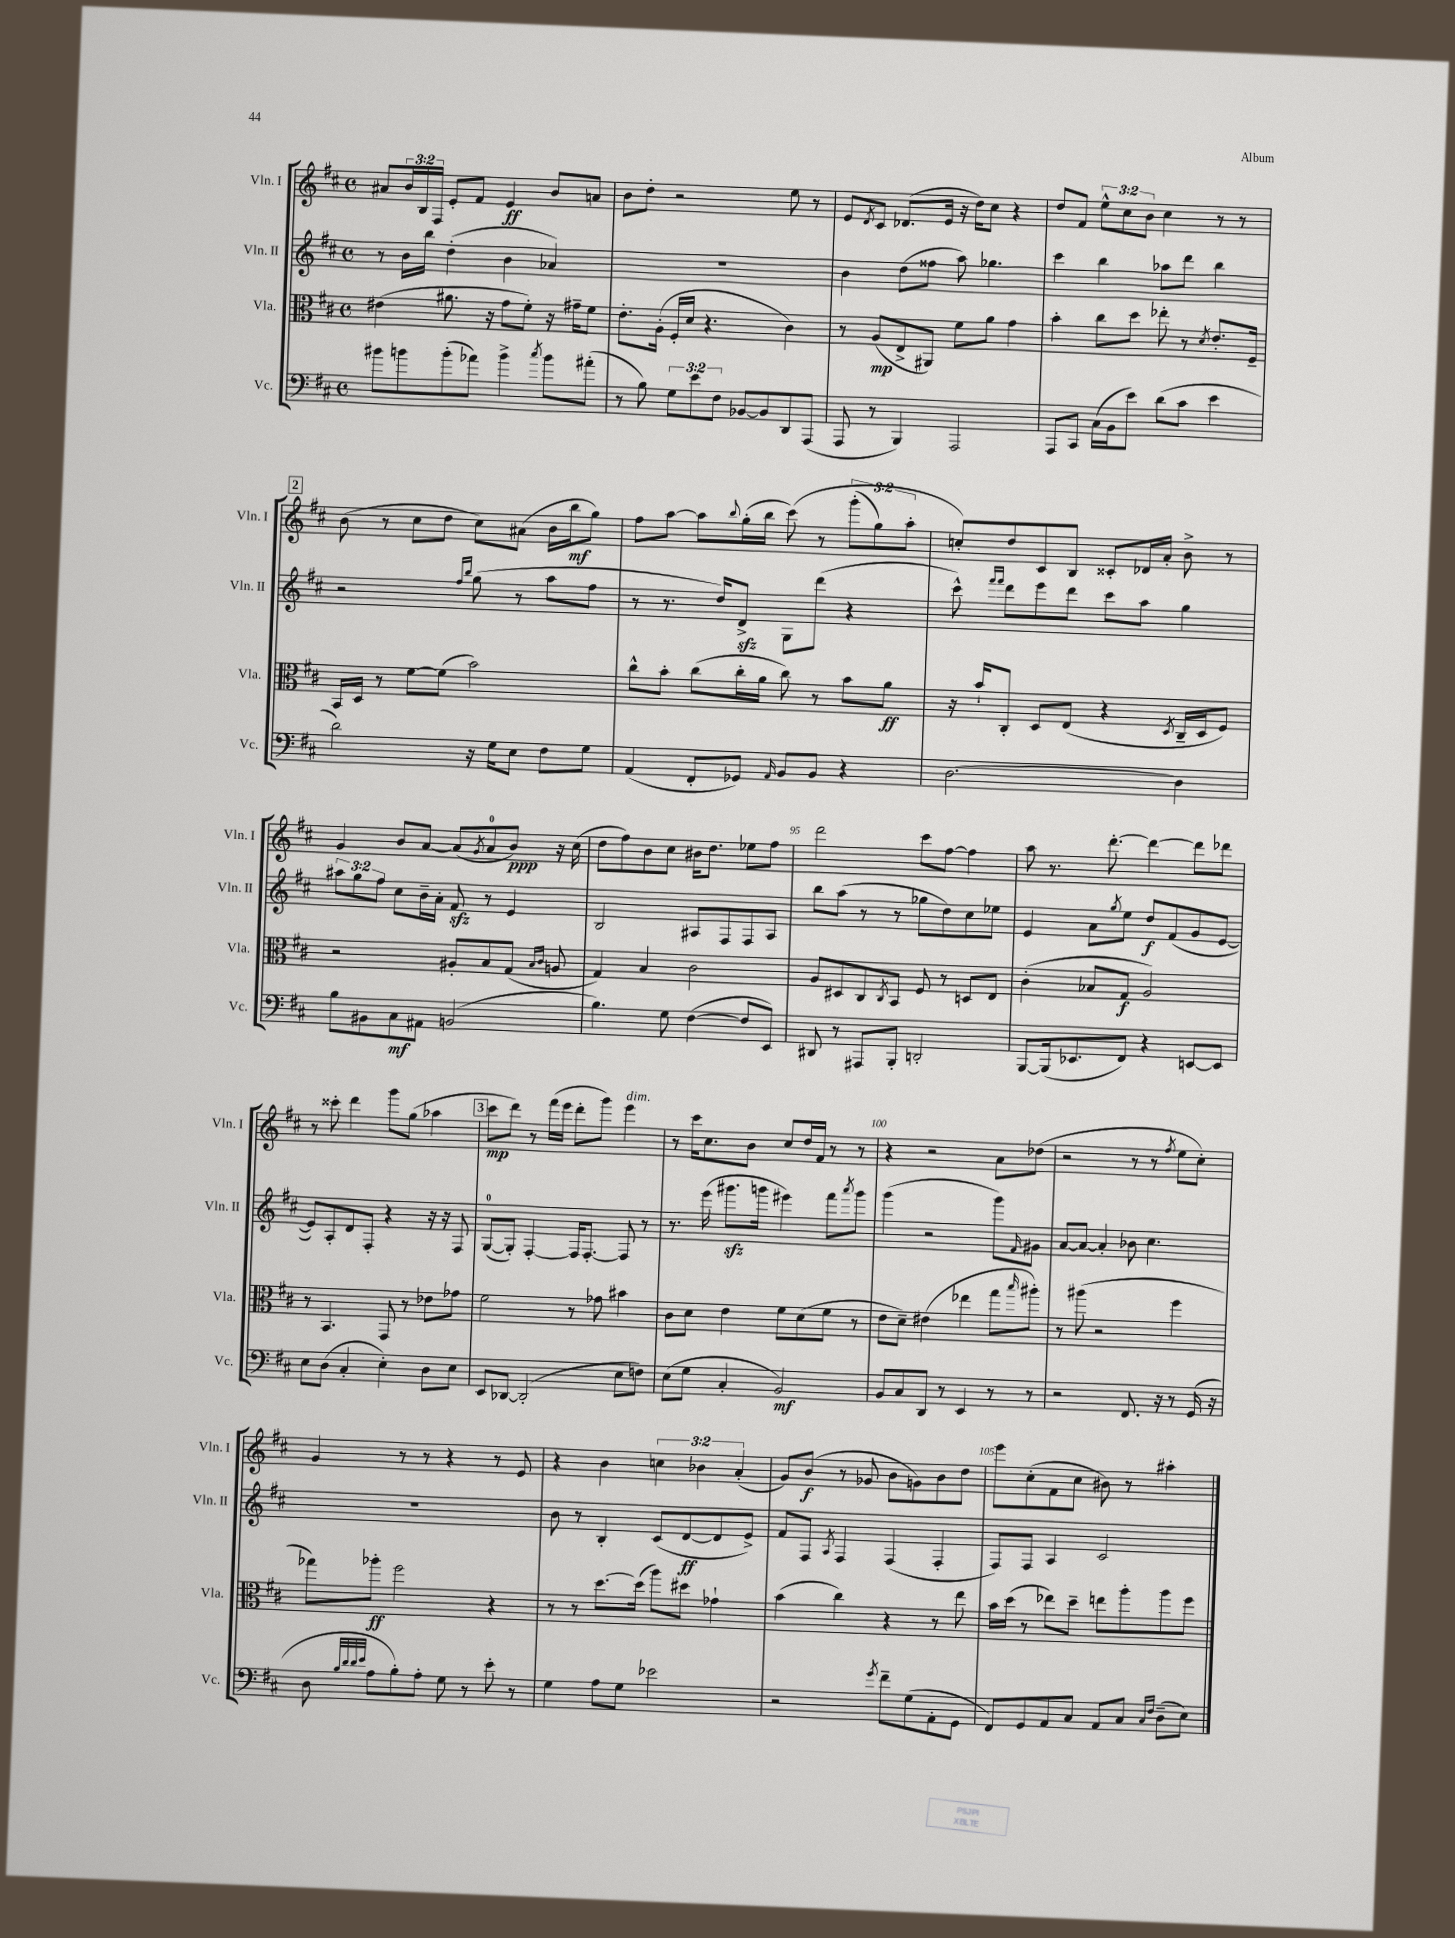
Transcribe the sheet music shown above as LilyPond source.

<<
\new StaffGroup <<
\new Staff = "s0" \with { instrumentName = "Vln. I" shortInstrumentName = "Vln. I" } {
    \clef treble \key d \major \defaultTimeSignature \time 4/4 \override Staff.TupletNumber.text = #tuplet-number::calc-fraction-text
    ais'8 \tuplet 3/2 { b'16 b16 fis16 } e'8-. fis'8 e'4\ff b'8 a'8 |
    b'8 d''8-. r2 e''8 r8 |
    e'8 \acciaccatura { d'8 } cis'8 des'8.( e'16 r16 d''16) cis''8 r4 |
    d''8 fis'8 \tuplet 3/2 { e''8-^ cis''8 b'8 } cis''4 r8 r8 |
    \mark \markup { \box "2" } b'8( r8 cis''8 d''8 cis''8) ais'8( b'16 b''16\mf g''8) |
    fis''8 a''8~ a''8 \appoggiatura { b''8 } g''16-.( b''16 cis'''8)\( r8 \tuplet 3/2 { g'''8-.( g''8) a''8-. } |
    c''8-.\) d''8 cis'8 b8 cisis'8-. des'16 a'16-. b'8-> r8 |
    g'4 b'8 a'8~ a'8( \acciaccatura { g'8 } a'8-0 b'8\ppp) r16 cis''16( |
    d''8 fis''8) b'8 cis''8 bis'16 d''8. ees''8 fis''8 |
    d'''2 cis'''8 fis''8~ fis''4 |
    a''8 r8. d'''8.~-. d'''4~ d'''8 des'''8 |
    r8 cisis'''8-. d'''4 g'''8 g''8( aes''4 |
    \mark \markup { \box "3" } cis'''8\mp d'''8) r8 fis'''16( e'''16 d'''8-. g'''8) e'''4^\markup { \italic "dim." } |
    r8 cis'''16 cis''8. b'8 cis''8 d''16 fis'16 r8 r8 |
    r4 r2 a'8 des''8( |
    r2 r8 r8 \acciaccatura { fis''8 } e''8 cis''8-.) |
    g'4 r8 r8 r4 r8 e'8 |
    r4 b'4 \tuplet 3/2 { c''4 bes'4 a'4-.( } |
    g'8) b'8\f( r8 ges'8 b'8 g'8) b'8 d''8 |
    e'''8 cis''8-.( fis'8 cis''8 bis'8) r8 ais''4-. \bar "|." |
}
\new Staff = "s1" \with { instrumentName = "Vln. II" shortInstrumentName = "Vln. II" } {
    \clef treble \key d \major \defaultTimeSignature \time 4/4 \override Staff.TupletNumber.text = #tuplet-number::calc-fraction-text
    r8 b'16 b''16 d''4-.( b'4 aes'4) |
    R1 |
    b'4 d''8( fisis''8 a''8) ges''4. |
    cis'''4 b''4 aes''8 d'''8 b''4 |
    \mark \markup { \box "2" } r2 \grace { fis''16 b''16 } g''8( r8 a''8 fis''8 |
    r8 r8. d''16) d'8->\sfz g8 d'''8( r4 |
    cis'''8-^) \grace { fis'''16 fis'''16 } d'''8 e'''8 d'''8 cis'''8 a''8 g''4 |
    \tuplet 3/2 { ais''8 g''8 fis''8 } cis''8 b'16-- a'16-. fis'8\sfz r8 e'4 |
    b2 ais8 fis8 fis8 ais8 |
    b''8 a''8( r8 r8 ges''8 d''8) cis''8 ees''8 |
    e'4 a'8 \acciaccatura { g''8 } e''8 d''8\f fis'8( g'8 e'8~ |
    e'8) a8-. d'8 fis8-. r4 r16 r16 fis8 |
    \mark \markup { \box "3" } g8-0~( g8-.) fis4~-. fis16 fis8.~-. fis8 r8 |
    r8. e'''16( gis'''8.\sfz g'''16 eis'''4) fis'''8 \acciaccatura { a'''8 } g'''8 |
    g'''4( r2 g'''8) \grace { fis'16 } gis'8 |
    a'8~ a'8~ a'4-. bes'8 cis''4. |
    R1 |
    b'8 r8 b4-. cis'8( d'8~\ff d'8 e'8->) |
    fis'8 fis8 \acciaccatura { a8 } fis4 fis4( fis4-. |
    fis8) fis8 a4 cis'2 \bar "|." |
}
\new Staff = "s2" \with { instrumentName = "Vla." shortInstrumentName = "Vla." } {
    \clef alto \key d \major \defaultTimeSignature \time 4/4
    eis'4( ais'8. r16 g'8 fis'8-.) r16 gis'16-- fis'8 |
    e'8.-. a16-.( fis16-. d'16 r4. cis'4) |
    r8 a8\mp( e8-> ais,8) fis'8 a'8 g'4 |
    b'4-. cis''8 d''8 ees''8-. r8 \acciaccatura { d'8 } e'8.-. fis16-- |
    \mark \markup { \box "2" } b,16 d16 r8 fis'8~ fis'8( b'2) |
    cis''8-^ b'8-. cis''8( cis''16-. a'16 cis''8) r8 b'8 a'8\ff |
    r16 b'16-! cis8-. d8 e8( r4 \acciaccatura { d8 } cis16-- d16 fis8) |
    r2 ais8-. b8 g8( \grace { b16 cis'16 } a8 |
    g4) b4 cis'2 |
    a8 dis8 cis8 \acciaccatura { cis8 } b,8 fis8 r8 d8 e8 |
    cis'4-.( bes8 g8\f a2) |
    r8 b,4. g,8 r8 ees'8 ges'8 |
    \mark \markup { \box "3" } fis'2 r8 ges'8 bis'4 |
    cis'8 d'8 e'4 fis'8 d'8( fis'8 r8 |
    e'8 d'8--) eis'4( ees''4 g''8 \grace { b''16 } ais''8-.) |
    r8 ais''8( r2 fis''4 |
    ges''8) aes''8-.\ff fis''2 r4 |
    r8 r8 d''8.~ d''16( a''8) dis''8 ges'4-! |
    b'4( cis''4) r4 r8 e''8 |
    b'16 d''16( r8 ees''8) d''8-- e''8 a''8-. a''8 fis''8 \bar "|." |
}
\new Staff = "s3" \with { instrumentName = "Vc." shortInstrumentName = "Vc." } {
    \clef bass \key d \major \defaultTimeSignature \time 4/4 \override Staff.TupletNumber.text = #tuplet-number::calc-fraction-text
    bis'8 b'8 b'8-.( aes'8) b'4-> \acciaccatura { cis''8 } b'8 ais'8-.( |
    r8 b8) \tuplet 3/2 { g8 e'8 fis8 } bes,8~ bes,8 d,8 a,,8( |
    a,,8 r8 b,,4) a,,2 |
    a,,8 cis,8 cis16( b,16 e'8) d'8( cis'8 e'4 |
    \mark \markup { \box "2" } d'2) r16 g16 e8 fis8 g8 |
    a,4( fis,8-. ges,8) \grace { a,16 } b,8 b,8 r4 |
    d2.~ d4 |
    b8 bis,8 cis8\mf ais,8 b,2( |
    b4.) g8 fis4~( fis8 e,8) |
    dis,8 r8 ais,,8 b,,8-. d,2-. |
    b,,8~ b,,16( ees,8. fis,8) r4 e,8~ e,8 |
    e8 d8( cis4-. e4-.) d8 e8 |
    \mark \markup { \box "3" } e,8 des,8~ des,2-.( e8 f8) |
    e8( g8 cis4-. b,2\mf) |
    b,8 cis8 d,8 r8 e,4 r8 r8 |
    r2 fis,8. r16 r8 g,16( r16 |
    d8 \grace { b32 d'32 d'32 e'32 } a8 b8-.) a8-. g8 r8 e'8-. r8 |
    g4 a8 g8 ees'2 |
    r2 \acciaccatura { g'8 } fis'8-- g8( a,8-. g,8 |
    fis,8) g,8 a,8 cis8 a,8 cis8 \grace { cis16 fis16 } d8--( e8) \bar "|." |
}
>>
>>
\layout { \context { \Score currentBarNumber = #86 \override BarNumber.break-visibility = ##(#f #t #t) barNumberVisibility = #(every-nth-bar-number-visible 5) } }
